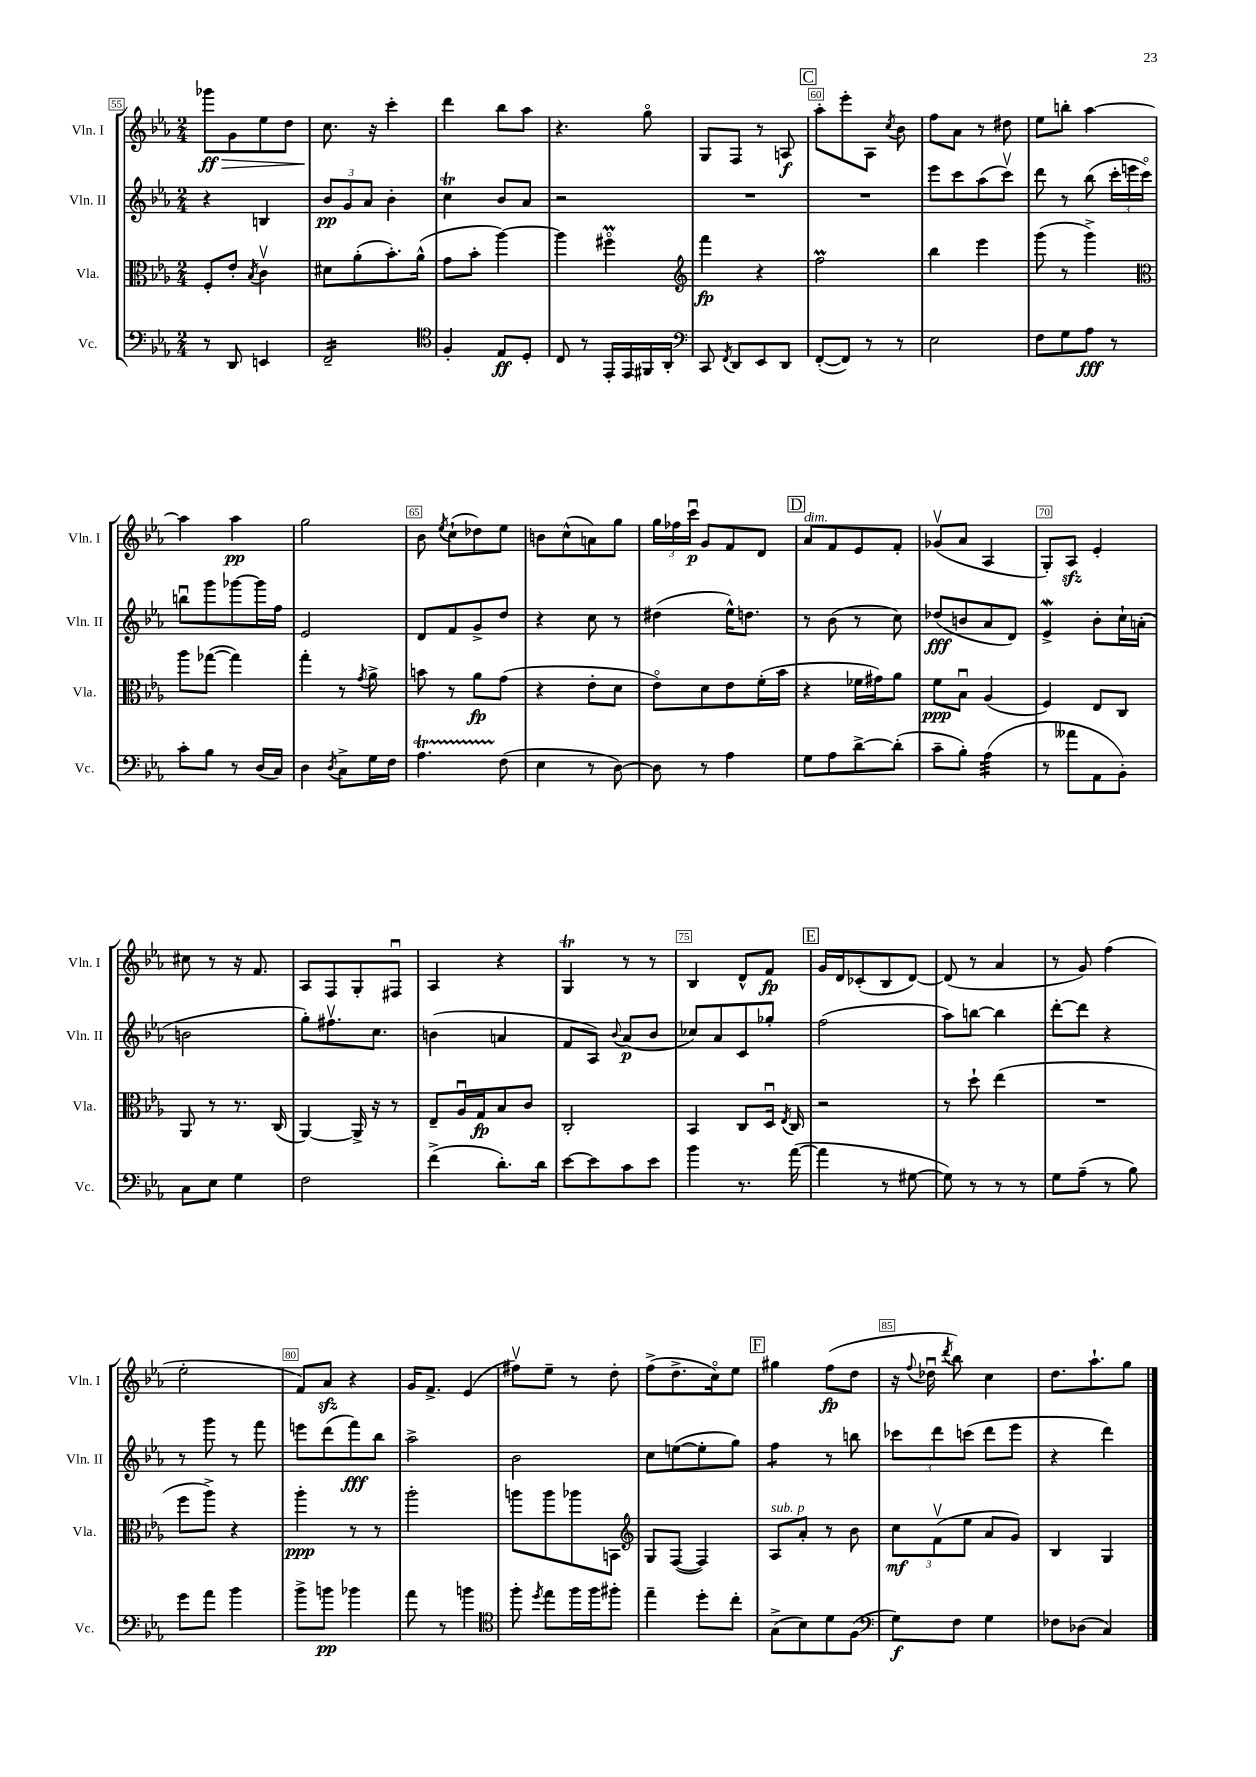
<<
\new StaffGroup <<
\new Staff = "s0" \with { instrumentName = "Vln. I" shortInstrumentName = "Vln. I" } {
    \clef treble \key ees \major \numericTimeSignature \time 2/4
    \autoBeamOff ges'''8[\ff\> g'8 ees''8 d''8] |
    c''8.\! r16 c'''4-. |
    d'''4 bes''8[ aes''8] |
    r4. g''8\flageolet |
    g8[ f8] r8 a8\f |
    \mark \markup { \box "C" } aes''8[-. ees'''8-. aes8] \acciaccatura { c''8 } bes'8 |
    f''8[ aes'8] r8 dis''8 |
    ees''8[ b''8]-. aes''4~ |
    aes''4 aes''4\pp |
    g''2 |
    bes'8 \acciaccatura { ees''8 } c''8[-!( des''8) ees''8] |
    b'8[ c''8-^( a'8) g''8] |
    \tuplet 3/2 { g''16[ fes''16 c'''16]\downbow\p } g'8[ f'8 d'8] |
    \mark \markup { \box "D" } aes'8[^\markup { \italic "dim." } f'8 ees'8 f'8]-. |
    ges'8[\upbow( aes'8] aes4 |
    g8[-.) aes8]\sfz ees'4-. |
    cis''8 r8 r16 f'8. |
    aes8[ f8 g8-. fis8]\downbow |
    aes4 r4 |
    g4\trill r8 r8 |
    bes4 d'8[-^ f'8]\fp |
    \mark \markup { \box "E" } g'16[ d'16 ces'8-.( bes8 d'8]~) |
    d'8( r8 aes'4 |
    r8 g'8) f''4( |
    ees''2-. |
    f'8[) aes'8]\sfz r4 |
    g'16[ f'8.]-> ees'4( |
    fis''8[\upbow) ees''8]-- r8 d''8-. |
    f''8[->( d''8.-> c''16\flageolet) ees''8] |
    \mark \markup { \box "F" } gis''4 f''8[\fp( d''8] |
    r16 \appoggiatura { f''8 } des''16\downbow \acciaccatura { d'''8 } bes''8) c''4 |
    d''8.[ aes''8.-! g''8] \bar "|." |
}
\new Staff = "s1" \with { instrumentName = "Vln. II" shortInstrumentName = "Vln. II" } {
    \clef treble \key ees \major \numericTimeSignature \time 2/4
    \autoBeamOff r4 b4 |
    \tuplet 3/2 { bes'8[\pp g'8 aes'8] } bes'4-. |
    c''4\trill bes'8[ aes'8] |
    r2 |
    R2 |
    \mark \markup { \box "C" } R2 |
    ees'''8[ c'''8 aes''8( c'''8]\upbow) |
    d'''8 r8 bes''8( \tuplet 3/2 { c'''16[-. e'''16 c'''16]\flageolet) } |
    b''8[\downbow g'''8 ges'''8~ ges'''16 f''16] |
    ees'2 |
    d'8[ f'8 g'8-> d''8] |
    r4 c''8 r8 |
    dis''4( ees''16[-^) d''8.] |
    \mark \markup { \box "D" } r8 bes'8( r8 c''8) |
    des''8[\fff( b'8 aes'8 d'8]) |
    ees'4->\mordent bes'8[-. c''16-! a'16]-.( |
    b'2 |
    g''8[-.) fis''8.\upbow c''8.] |
    b'4( a'4 |
    f'8[ aes8]) \appoggiatura { bes'8 } aes'8[\p( bes'8] |
    ces''8[) aes'8 c'8 ges''8]-. |
    \mark \markup { \box "E" } f''2( |
    aes''8[) b''8]~ b''4 |
    d'''8[~-. d'''8] r4 |
    r8 g'''8 r8 f'''8 |
    e'''8[ d'''8( f'''8\fff) bes''8] |
    aes''2-> |
    bes'2 |
    c''8[ e''8~( e''8-. g''8]) |
    \mark \markup { \box "F" } f''4:8 r8 b''8 |
    \tuplet 3/2 { ces'''8[ d'''8 c'''8]( } d'''8[ ees'''8] |
    r4 d'''4) \bar "|." |
}
\new Staff = "s2" \with { instrumentName = "Vla." shortInstrumentName = "Vla." } {
    \clef alto \key ees \major \numericTimeSignature \time 2/4
    \autoBeamOff f8[-. ees'8]-. \acciaccatura { bes8 } c'4\upbow |
    dis'8[ aes'8-.( bes'8.-.) aes'16]-^( |
    g'8[ bes'8]-. aes''4~) |
    aes''4 fis''4\flageolet\prall |
    \clef treble f'''4\fp r4 |
    \mark \markup { \box "C" } f''2\prall |
    bes''4 ees'''4 |
    g'''8( r8 g'''4->) |
    \clef alto aes''8[ ges''8]~( ges''4) |
    g''4-. r8 \acciaccatura { g'8 } aes'8-> |
    b'8 r8 aes'8[\fp g'8]( |
    r4 ees'8[-. d'8] |
    ees'8[\flageolet) d'8 ees'8 f'16-.( bes'16] |
    \mark \markup { \box "D" } r4 fes'16[ gis'16) aes'8] |
    f'8[\ppp bes8]\downbow aes4( |
    f4) ees8[ c8] |
    aes,8 r8 r8. c16( |
    aes,4~) aes,16-> r16 r8 |
    ees8[-- aes16\downbow g16\fp bes8 c'8] |
    c2-. |
    bes,4 c8[ d16]\downbow \acciaccatura { ees8 } c16 |
    \mark \markup { \box "E" } r2 |
    r8 d''8-! ees''4( |
    R2 |
    f''8[ aes''8]->) r4 |
    aes''4-.\ppp r8 r8 |
    aes''2-. |
    a''8[ a''8 aes''8 b,8] |
    \clef treble g8[ f8]~( f4) |
    \mark \markup { \box "F" } aes8[^\markup { \italic "sub. p" } aes'8]-. r8 bes'8 |
    \tuplet 3/2 { c''8[\mf f'8\upbow( ees''8] } aes'8[ g'8]) |
    bes4 g4 \bar "|." |
}
\new Staff = "s3" \with { instrumentName = "Vc." shortInstrumentName = "Vc." } {
    \clef bass \key ees \major \numericTimeSignature \time 2/4
    \autoBeamOff r8 d,8 e,4 |
    f,2:16-- |
    \clef tenor f4-. ees8[\ff d8]-. |
    c8 r8 ees,16[-. ees,16 fis,16 aes,16]-. |
    \clef bass c,8 \acciaccatura { f,8 } d,8[ ees,8 d,8] |
    \mark \markup { \box "C" } f,8[~-.( f,8]) r8 r8 |
    ees2 |
    f8[ g8 aes8]\fff r8 |
    c'8[-. bes8] r8 d16[( c16]) |
    d4 \acciaccatura { d8 } c8[-> g16 f16] |
    aes4.\startTrillSpan f8\stopTrillSpan( |
    ees4 r8 d8~) |
    d8 r8 aes4 |
    \mark \markup { \box "D" } g8[ aes8 d'8~-> d'8]-.( |
    c'8[-- bes8]-.) aes4:32( |
    r8 aeses'8[ aes,8 bes,8]-.) |
    c8[ ees8] g4 |
    f2 |
    f'4->( d'8.[-.) d'16] |
    ees'8[~ ees'8 c'8 ees'8] |
    bes'4 r8. aes'16~( |
    \mark \markup { \box "E" } aes'4 r8 gis8~ |
    gis8) r8 r8 r8 |
    g8[ aes8]--( r8 bes8) |
    g'8[ aes'8] bes'4 |
    bes'8[-> b'8]\pp bes'4 |
    aes'8 r8 b'4 |
    \clef tenor f''8-. \acciaccatura { d''8 } ees''8[ f''16 f''16 fis''8]-. |
    ees''4-- d''8[-. c''8]-. |
    \mark \markup { \box "F" } g8[->( bes8) d'8 f8]( |
    \clef bass g8[\f) f8] g4 |
    fes8[ des8]( c4) \bar "|." |
}
>>
>>
\layout { \context { \Score currentBarNumber = #55 \override BarNumber.break-visibility = ##(#f #t #t) barNumberVisibility = #(every-nth-bar-number-visible 5) \override BarNumber.stencil = #(make-stencil-boxer 0.1 0.3 ly:text-interface::print) } }
